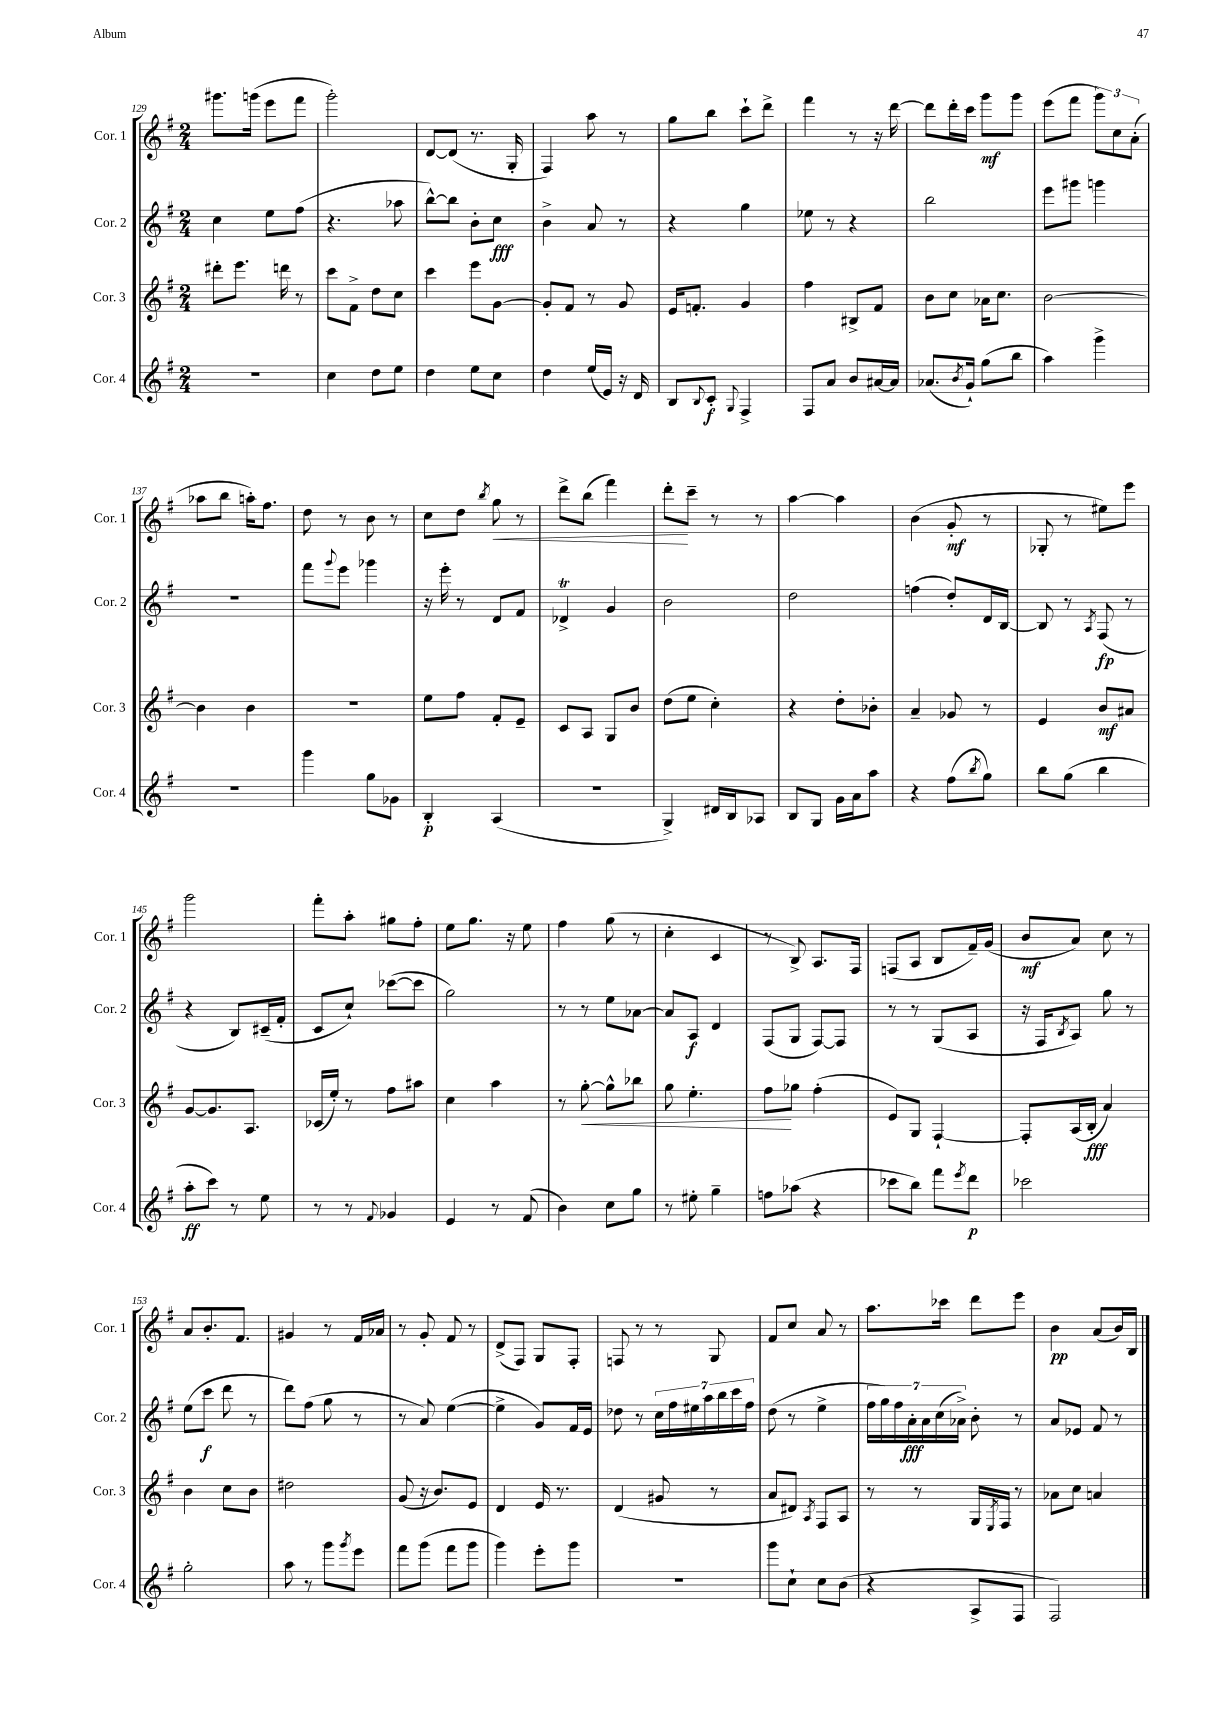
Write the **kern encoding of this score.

**kern	**kern	**kern	**kern
*staff4	*staff3	*staff2	*staff1
*clefG2	*clefG2	*clefG2	*clefG2
*k[f#]	*k[f#]	*k[f#]	*k[f#]
*M2/4	*M2/4	*M2/4	*M2/4
2r	8ddd#'\L	4cc\	8.ggg#\L
.	8.eee\J	.	.
.	.	.	(16ggg\Jk
.	.	8ee\L	8eee\L
.	16ddd\	.	.
.	8r	(8ff#\J	8fff#\J
=	=	=	=
4cc\	8ccc\L	4.r	2ggg'\)
.	8f#^\J	.	.
8dd\L	8dd\L	.	.
8ee\J	8cc\J	8aa-\	.
=	=	=	=
4dd\	4ccc\	[8bb^^\L)	[8d/L
.	.	8bb\]J	(8d/]J
8ee\L	8eee\L	8b'\L	8.r
8cc\J	[8g\J	8cc\J	.
.	.	.	16G'/
=	=	=	=
4dd\	8g'/]L	4b^\	4F#/)
.	8f#/J	.	.
(16ee/LL	8r	8a/	8aa\
16e/JJ)	.	.	.
16r	8g/	8r	8r
16d/	.	.	.
=	=	=	=
8B/L	16e/LK	4r	8gg\L
.	8.f'/J	.	.
8qqB/	.	.	.
8c'/J	.	.	8bb\J
8qqG/	.	.	.
4F#^/	4g/	4gg\	8ccc`\L
.	.	.	8ddd^\J
=	=	=	=
8F#/L	4ff#\	8ee-\	4fff#\
8a/J	.	8r	.
8b/L	8B#^/L	4r	8r
[16a#/L	8f#/J	.	16r
16a#/]JJ	.	.	[16ddd\
=	=	=	=
(8.a-/L	8b\L	2bb\	8ddd\]L
.	8cc\J	.	16ddd'\L
8qb/	.	.	.
16g`/Jk)	.	.	16ccc\JJ
(8gg\L	16a-\LK	.	8ggg\L
.	8.cc\J	.	.
8bb\J	.	.	8ggg\J
=	=	=	=
4aa\)	[2b\	8eee\L	(8eee\L
.	.	8ggg#\J	8fff#\J
4ggg^\	.	4ggg\	12ggg\L)
.	.	.	12cc\
.	.	.	(12a'\J
=	=	=	=
2r	4b\]	2r	8aa-\L
.	.	.	8bb\J
.	4b\	.	16aa'\LK)
.	.	.	8.ff#\J
=	=	=	=
4ggg\	2r	8fff#\L	8dd\
.	.	8qqggg/	.
.	.	8eee\J	8r
8gg\L	.	4ggg-\	8b\
8g-\J	.	.	8r
=	=	=	=
4B'/	8ee\L	16r	8cc\L
.	.	16eee'\	.
.	8ff#\J	8r	8dd\J
.	.	.	8qbb/
(4A/	8f#'/L	8d/L	8gg\
.	8e~/J	8f#/J	8r
=	=	=	=
2r	8c/L	4d-^/	8ddd^\L
.	8A/J	.	(8bb\J
.	8G/L	4g/	4fff#\)
.	8b/J	.	.
=	=	=	=
4G^/)	(8dd\L	2b\	8ddd'\L
.	8ee\J	.	8ccc~\J
16d#/LL	4cc'\)	.	8r
16B/J	.	.	.
8A-/J	.	.	8r
=	=	=	=
8B/L	4r	2dd\	[4aa\
8G/J	.	.	.
16g\LL	8dd'\L	.	4aa\]
16a\J	.	.	.
8aa\J	8b-'\J	.	.
=	=	=	=
4r	4a~/	(4ff\	(4b\
(8ff#\L	8g-/	8dd'/L)	8g'/
8qbb/	.	.	.
8gg\J)	8r	16d/L	8r
.	.	[16B/JJ	.
=	=	=	=
8bb\L	4e/	8B/]	8G-'/
(8gg\J	.	8r	8r
.	.	8qA/	.
4bb\	8b/L	(8F#/	8ee#\L)
.	8a#/J	8r	8eee\J
=	=	=	=
8aa'\L	[8g/L	4r	2ggg\
8ccc\J)	8.g/]	.	.
8r	.	8B/L)	.
.	8.A/J	.	.
8ee\	.	(16c#~/L	.
.	.	16f#'/JJ	.
=	=	=	=
8r	(16c-/LL	8c/L	8fff#'\L
.	16ee'/JJ)	.	.
8r	8r	8cc`/J)	8aa'\J
8qqf#/	.	.	.
4g-/	8ff#\L	([8ccc-\L	8gg#\L
.	8aa#\J	8ccc-\]J	8ff#'\J
=	=	=	=
4e/	4cc\	2gg\)	8ee\L
.	.	.	8.gg\J
8r	4aa\	.	.
.	.	.	16r
(8f#/	.	.	8ee\
=	=	=	=
4b\)	8r	8r	4ff#\
.	[8gg'\	8r	.
8cc\L	8gg^^\]L	8ee\L	(8gg\
8gg\J	8bb-\J	[8a-\J	8r
=	=	=	=
8r	8gg\	8a-/]L	4cc'\
8ee#'\	4.ee'\	8A/J	.
4gg~\	.	4d/	4c/
=	=	=	=
8ff\L	8ff#\L	(8F#/L	8r
(8aa-\J	8gg-\J	8G/J	8B^/)
4r	(4ff#'\	[8F#/L)	8.A/L
.	.	8F#/]J	.
.	.	.	16F#/Jk
=	=	=	=
8ccc-\L	8e/L)	8r	(8F/L
8bb\J)	8G/J	8r	8A/J
8fff#\L	[4F#`/	(8G/L	8B/L
8qeee/	.	.	.
8ddd\J	.	8A/J	16f#~/L)
.	.	.	(16g/JJ
=	=	=	=
2ccc-\	8F#'/]L	16r	8b/L
.	.	16F#/LK	.
.	.	8qB/	.
.	(16A/L	8A/J)	8a/J)
.	16B'/JJ	.	.
.	4a/)	8gg\	8cc\
.	.	8r	8r
=	=	=	=
2gg'\	4b\	(8ee\L	8a/L
.	.	8ccc\J	8.b'/
.	8cc\L	8ddd\	.
.	.	.	8.f#/J
.	8b\J	8r	.
=	=	=	=
8aa\	2dd#\	8ddd\L)	4g#/
8r	.	(8ff#\J	.
8ggg\L	.	8gg\	8r
8qggg/	.	.	.
8eee\J	.	8r	16f#/LL
.	.	.	16a-/JJ
=	=	=	=
8fff#\L	(8g/	8r	8r
(8ggg\J	16r	8a/)	8g'/
.	8.b/L)	.	.
8fff#\L	.	([4ee\	8f#/
8ggg\J	8e/J	.	8r
=	=	=	=
4ggg\)	4d/	4ee^\]	(8d^/L
.	.	.	8F#/J)
8eee'\L	16e/	8g/L)	8G/L
.	8.r	.	.
8ggg\J	.	16f#/L	8F#'/J
.	.	16e/JJ	.
=	=	=	=
2r	(4d/	8dd-\	8F/
.	.	8r	8r
.	8g#/	28cc\LL	8r
.	.	28ff#\	.
.	.	28ee#\	.
.	.	28aa\	.
.	8r	.	8G/
.	.	28bb\	.
.	.	28ccc\	.
.	.	28ff#\JJ	.
=	=	=	=
8ggg\L	8a/L	(8dd\	8f#/L
8cc`\J	8d#/J)	8r	8cc/J
.	8qA/	.	.
8cc\L	8F#/L	4ee^\	8a/
(8b\J	8A/J	.	8r
=	=	=	=
4r	8r	28ff#\LL	8.aa\L
.	.	28gg\)	.
.	.	28ff#\	.
.	.	28a'\	.
.	8r	.	.
.	.	28a\	.
.	.	(28cc\	.
.	.	.	16ccc-\Jk
.	.	28a-^\JJ)	.
8A^/L	16G/LL	8b'\	8ddd\L
.	8qE/	.	.
.	16F#/JJ	.	.
8F#/J	8r	8r	8eee\J
=	=	=	=
2F#/)	8a-\L	8a/L	4b\
.	8cc\J	8e-/J	.
.	4a/	8f#/	(8a/L
.	.	8r	16b/L)
.	.	.	16B/JJ
==	==	==	==
*-	*-	*-	*-
